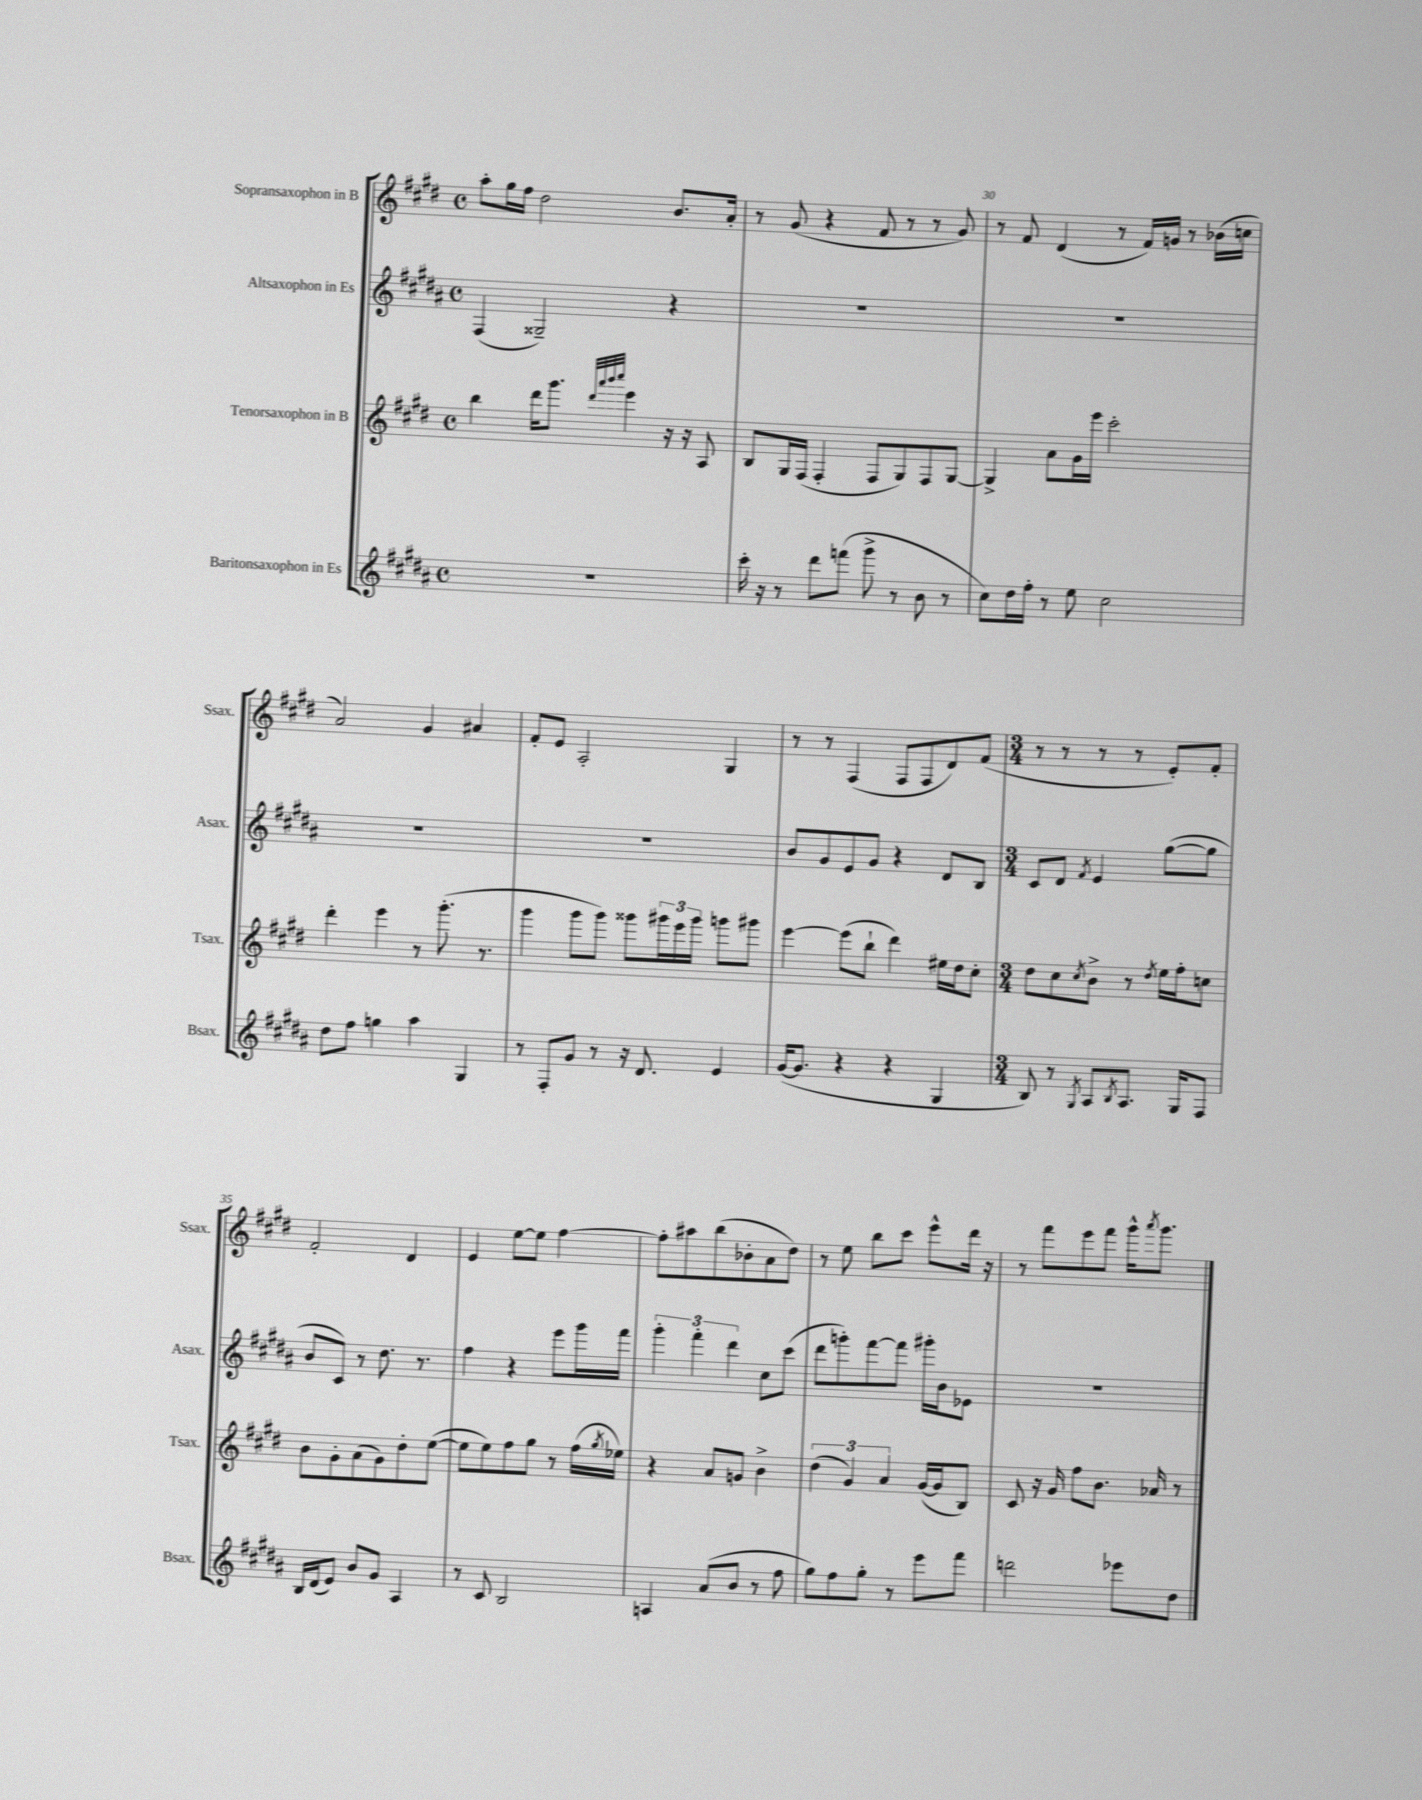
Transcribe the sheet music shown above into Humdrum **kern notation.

**kern	**kern	**kern	**kern
*staff4	*staff3	*staff2	*staff1
*clefG2	*clefG2	*clefG2	*clefG2
*k[f#c#g#d#a#]	*k[f#c#g#d#]	*k[f#c#g#d#a#]	*k[f#c#g#d#]
*M4/4	*M4/4	*M4/4	*M4/4
*met(c)	*met(c)	*met(c)	*met(c)
1r	4bb	(4F#	8aa'
.	.	.	16gg#
.	.	.	16ff#
.	16ddd#	2G##~)	2dd#
.	8.ggg#	.	.
.	32qqddd#	.	.
.	32qqaaa	.	.
.	32qqbbb	.	.
.	32qqcccc#	.	.
.	4eee	.	.
.	16r	4r	8.b
.	16r	.	.
.	8A	.	.
.	.	.	16a'
=	=	=	=
16ccc#'	8B	1r	8r
16r	.	.	.
8r	16G#	.	(8g#
.	(16F#	.	.
8ddd#	4F#'	.	4r
(8fff	.	.	.
8ggg#^	8F#	.	8f#
8r	8G#)	.	8r
8b	8F#	.	8r
8r	[8G#	.	8g#)
=	=	=	=
8cc#)	4G#^]	1r	8r
16dd#	.	.	8f#
16ff#'	.	.	.
8r	8a	.	(4d#
8ee	16g#	.	.
.	16eee	.	.
2cc#	2ccc#'	.	8r
.	.	.	16f#)
.	.	.	16g
.	.	.	8r
.	.	.	(16b-
.	.	.	16cc
=	=	=	=
8dd#	4ddd#'	1r	2a)
8ff#	.	.	.
4gg	4eee	.	.
4aa#	8r	.	4g#
.	(8.ggg#'	.	.
4G#	.	.	4a#
.	8.r	.	.
=	=	=	=
8r	4ggg#	1r	8f#'
8F#'	.	.	8e
8g#	8ggg#	.	2A'
8r	8ggg#)	.	.
16r	8ggg##	.	.
8.d#	.	.	.
.	24ggg#	.	.
.	24eee	.	.
.	24ggg#	.	.
4e	8ggg	.	4G#
.	8ggg#	.	.
=	=	=	=
([16g#	[4eee	8b	8r
8.g#]	.	.	.
.	.	8g#	8r
4r	(8eee]	8e	(4F#
.	8bb`	8g#	.
4r	4ddd#)	4r	8F#
.	.	.	8F#
4G#	16ee#	8d#	8d#)
.	16dd#	.	.
.	8cc#'	8B	(8f#
=	=	=	=
*M3/4	*M3/4	*M3/4	*M3/4
8B)	8dd#	8c#	8r
8r	8cc#	8d#	8r
8qG#	8qcc#	8qf#	.
8A#	8b^	4e	8r
8qB	.	.	.
8.A#	8r	.	8r
.	8qdd#	.	.
.	16ee	([8gg#	8e')
16G#	16ff#'	.	.
8F#	8cc	8gg#]	8f#'
=	=	=	=
16B	8b	8b	2f#'
(16d#	.	.	.
8e)	8g#'	8c#)	.
8b	(8a	8r	.
8g#	8g#)	8.dd#	.
4A#	8dd#'	.	4d#
.	.	8.r	.
.	([8ee	.	.
=	=	=	=
8r	8ee]	4ff#	4e
8c#	8ee)	.	.
2B	8ff#	4r	[8ee
.	8gg#	.	8ee]
.	8r	8eee	[4ff#
.	(16ff#	16ggg#	.
.	8qgg#	.	.
.	16ee-)	16fff#	.
=	=	=	=
4A	4r	6ggg#'	8ff#']
.	.	.	8aa#
.	.	6fff#'	.
(8a#	8a	.	(8bb
.	.	6ddd#	.
8b	8g	.	8b-'
8r	4b^	8cc#	8a
8ff#	.	(8ccc#	8dd#)
=	=	=	=
8gg#)	(6dd#	8ddd#	8r
8ff#	.	8ggg')	8ee
.	6g#)	.	.
8gg#'	.	[8fff#	8bb
.	6a	.	.
8r	.	8fff#]	8ccc#
8eee	([16g#	16ggg#'	8eee^^
.	16g#]	16b	.
8fff#	8B)	8e-	16ddd#
.	.	.	16r
=	=	=	=
2ddd	8c#	2.r	8r
.	16r	.	8fff#
.	16g#	.	.
.	8ff#	.	8eee
.	8.b	.	8fff#
8eee-	.	.	16ggg#^^
.	.	.	8qaaa
.	16a-	.	8.ggg#
8dd#	8r	.	.
==	==	==	==
*-	*-	*-	*-
